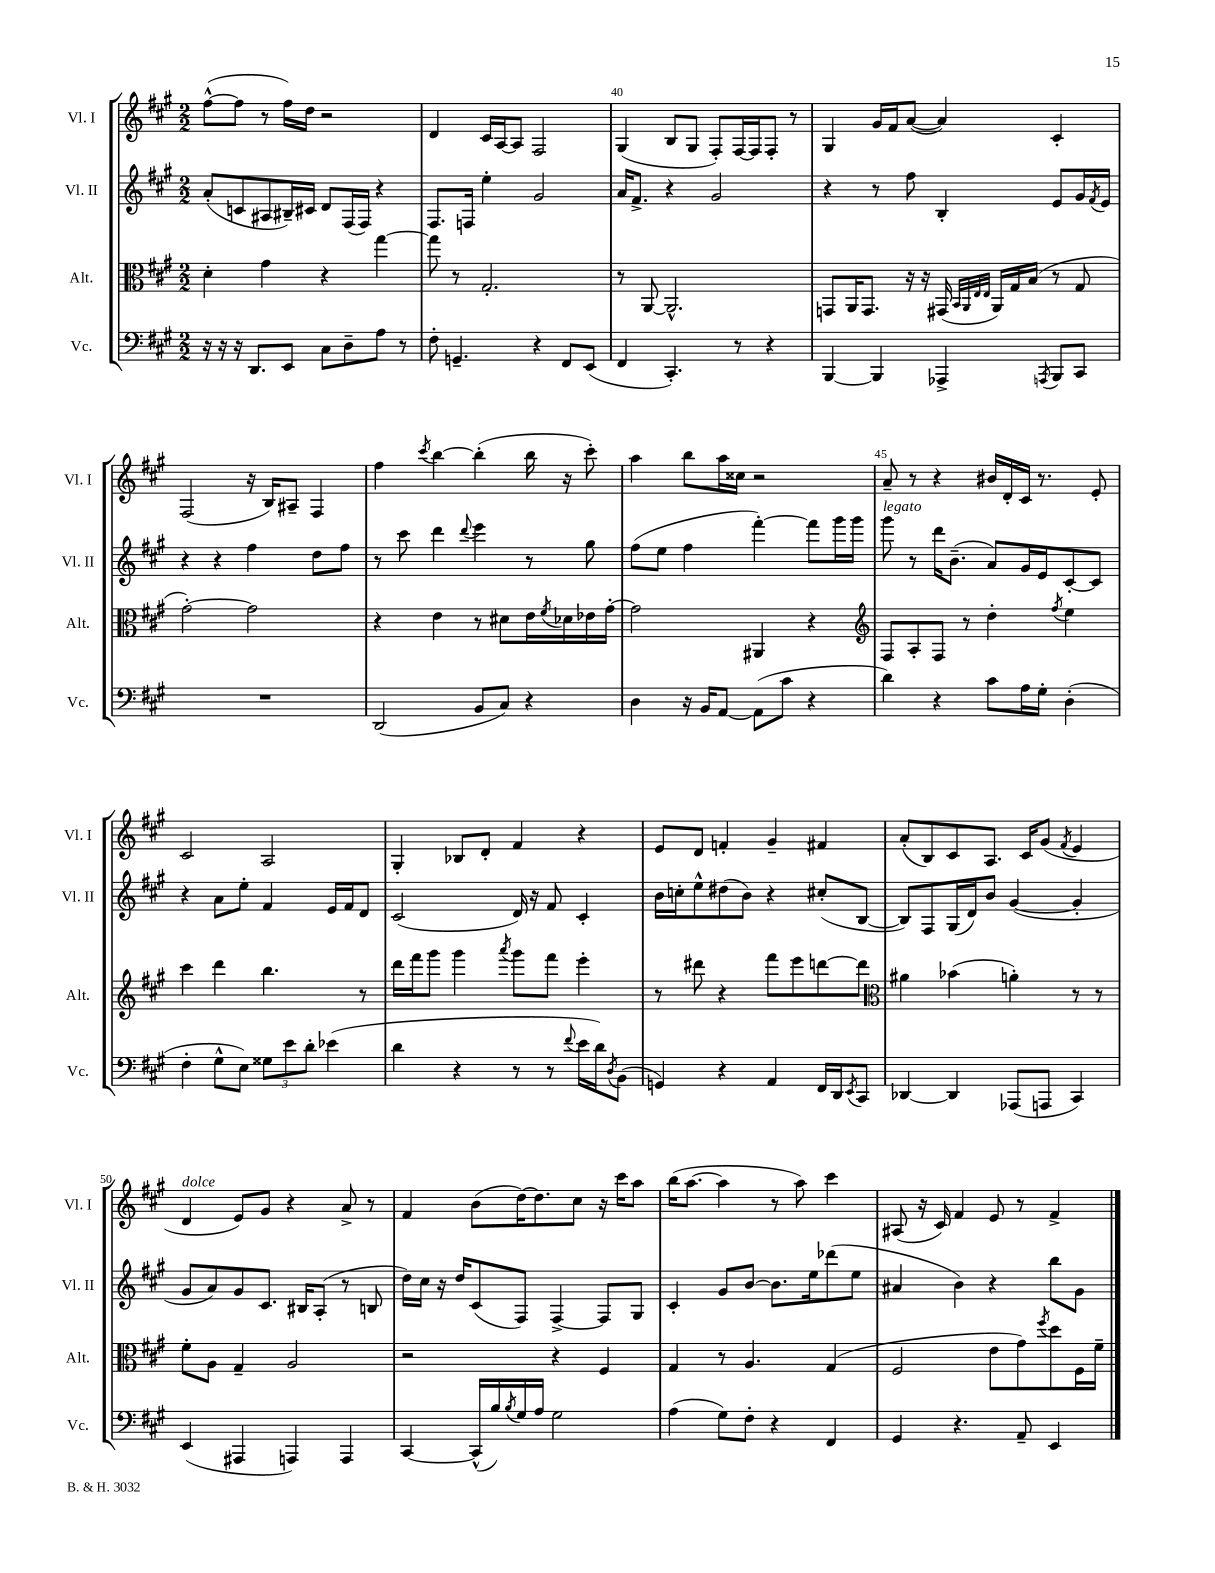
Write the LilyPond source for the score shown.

<<
\new StaffGroup <<
\new Staff = "s0" \with { instrumentName = "Vl. I" shortInstrumentName = "Vl. I" } {
    \clef treble \key a \major \numericTimeSignature \time 2/2
    fis''8~-^( fis''8 r8 fis''16) d''16 r2 |
    d'4 cis'16 a16~ a8 fis2 |
    gis4( b8 gis8 fis8-.) fis16~ fis16 fis8-. r8 |
    gis4 gis'16 fis'16 a'8~( a'4) cis'4-. |
    fis2( r16 b16) ais8-- fis4 |
    fis''4 \acciaccatura { cis'''8 } b''4~ b''4-.( b''16 r16 cis'''8-.) |
    a''4 b''8 a''16 cisis''16 r2 |
    a'8-- r8 r4 bis'16 d'16-. cis'16 r8. e'8-. |
    cis'2 a2 |
    gis4-. bes8 d'8-. fis'4 r4 |
    e'8 d'8 f'4-. gis'4-- fis'4 |
    a'8-.( b8) cis'8 a8. cis'16 gis'8( \acciaccatura { fis'8 } e'4 |
    d'4^\markup { \italic "dolce" } e'8) gis'8 r4 a'8-> r8 |
    fis'4 b'8( d''16~) d''8. cis''8 r16 cis'''16 a''8 |
    b''16( a''8.~ a''4 r8 a''8) cis'''4 |
    ais8( r16 cis'16) fis'4 e'8 r8 fis'4-> \bar "|." |
}
\new Staff = "s1" \with { instrumentName = "Vl. II" shortInstrumentName = "Vl. II" } {
    \clef treble \key a \major \numericTimeSignature \time 2/2
    a'8-.( c'8 ais8 bis16--) cis'16 d'8 fis16( fis16) r4 |
    fis8. f16 e''4-. gis'2 |
    a'16 fis'8.-> r4 gis'2 |
    r4 r8 fis''8 b4-. e'8 gis'16 \acciaccatura { fis'8 } e'16 |
    r4 r4 fis''4 d''8 fis''8 |
    r8 cis'''8 d'''4 \appoggiatura { d'''8 } e'''4 r8 gis''8 |
    fis''8( e''8 fis''4 fis'''4~-.) fis'''8 gis'''16 gis'''16 |
    gis'''8^\markup { \italic "legato" } r8 d'''16 b'8.--( a'8) gis'16 e'16 cis'8~-. cis'8 |
    r4 a'8 e''8-. fis'4 e'16 fis'16 d'8 |
    cis'2( d'16) r16 fis'8 cis'4-. |
    b'16 c''16-. e''8-^ dis''8( b'8) r4 cis''8-.( b8~ |
    b8) fis8 gis16( d'16) b'8 gis'4~( gis'4-. |
    gis'8 a'8) gis'8 cis'8. bis16 a8-.( r8 b8 |
    d''16) cis''16 r16 d''16 cis'8( fis8) fis4~-> fis8 gis8 |
    cis'4-. gis'8 b'8~ b'8. e''16 des'''8( e''8 |
    ais'4 b'4) r4 b''8 gis'8 \bar "|." |
}
\new Staff = "s2" \with { instrumentName = "Alt." shortInstrumentName = "Alt." } {
    \clef alto \key a \major \numericTimeSignature \time 2/2
    d'4-. gis'4 r4 gis''4~ |
    gis''8 r8 gis2.-. |
    r8 a,8~ a,2.-^ |
    g,8 a,16 g,8. r16 r16 gis,16( \grace { b,32 a,32 e32 e32 } a,16) gis16 b16( r8 gis8 |
    gis'2~-.) gis'2 |
    r4 e'4 r8 dis'8 e'16 \acciaccatura { fis'8 } des'16 ees'16 gis'16~-. |
    gis'2 ais,4 r4 |
    \clef treble fis8 a8-. fis8 r8 d''4-. \acciaccatura { fis''8 } e''4 |
    cis'''4 d'''4 b''4. r8 |
    d'''16 fis'''16 gis'''8 gis'''4 \acciaccatura { a'''8 } gis'''8 fis'''8 e'''4-. |
    r8 dis'''8 r4 fis'''8 e'''8 d'''8~ d'''8 |
    \clef alto ais'4 bes'4( a'4-.) r8 r8 |
    fis'8-. a8 gis4-- a2 |
    r2 r4 fis4 |
    gis4 r8 a4. gis4( |
    fis2 e'8 gis'8) \acciaccatura { fis''8 } d''8 fis16 fis'16-- \bar "|." |
}
\new Staff = "s3" \with { instrumentName = "Vc." shortInstrumentName = "Vc." } {
    \clef bass \key a \major \numericTimeSignature \time 2/2
    r16 r16 r16 d,8. e,8 cis8 d8-- a8 r8 |
    fis8-. g,4.-- r4 fis,8 e,8( |
    fis,4 cis,4.-.) r8 r4 |
    b,,4~ b,,4 aes,,4-> \acciaccatura { a,,8 } b,,8 cis,8 |
    R1 |
    d,2( b,8 cis8) r4 |
    d4 r16 b,16 a,8~ a,8( cis'8 r4 |
    d'4) r4 cis'8 a16 gis16-. d4-.( |
    fis4-. gis8-^ e8) \tuplet 3/2 { gisis8 e'8 d'8-. } ees'4( |
    d'4 r4 r8 r8 \appoggiatura { fis'8 } e'16 d'16) \acciaccatura { d8 } b,8( |
    g,4) r4 a,4 fis,16 d,16 \acciaccatura { e,8 } cis,8 |
    des,4~ des,4 aes,,8( a,,8 cis,4) |
    e,4( ais,,4 a,,4) a,,4 |
    cis,4~ cis,16-^( b16) \acciaccatura { b8 } gis16 a16 gis2 |
    a4( gis8) fis8-. r4 fis,4 |
    gis,4 r4. a,8-- e,4 \bar "|." |
}
>>
>>
\layout { \context { \Score currentBarNumber = #38 \override BarNumber.break-visibility = ##(#f #t #t) barNumberVisibility = #(every-nth-bar-number-visible 5) } }
